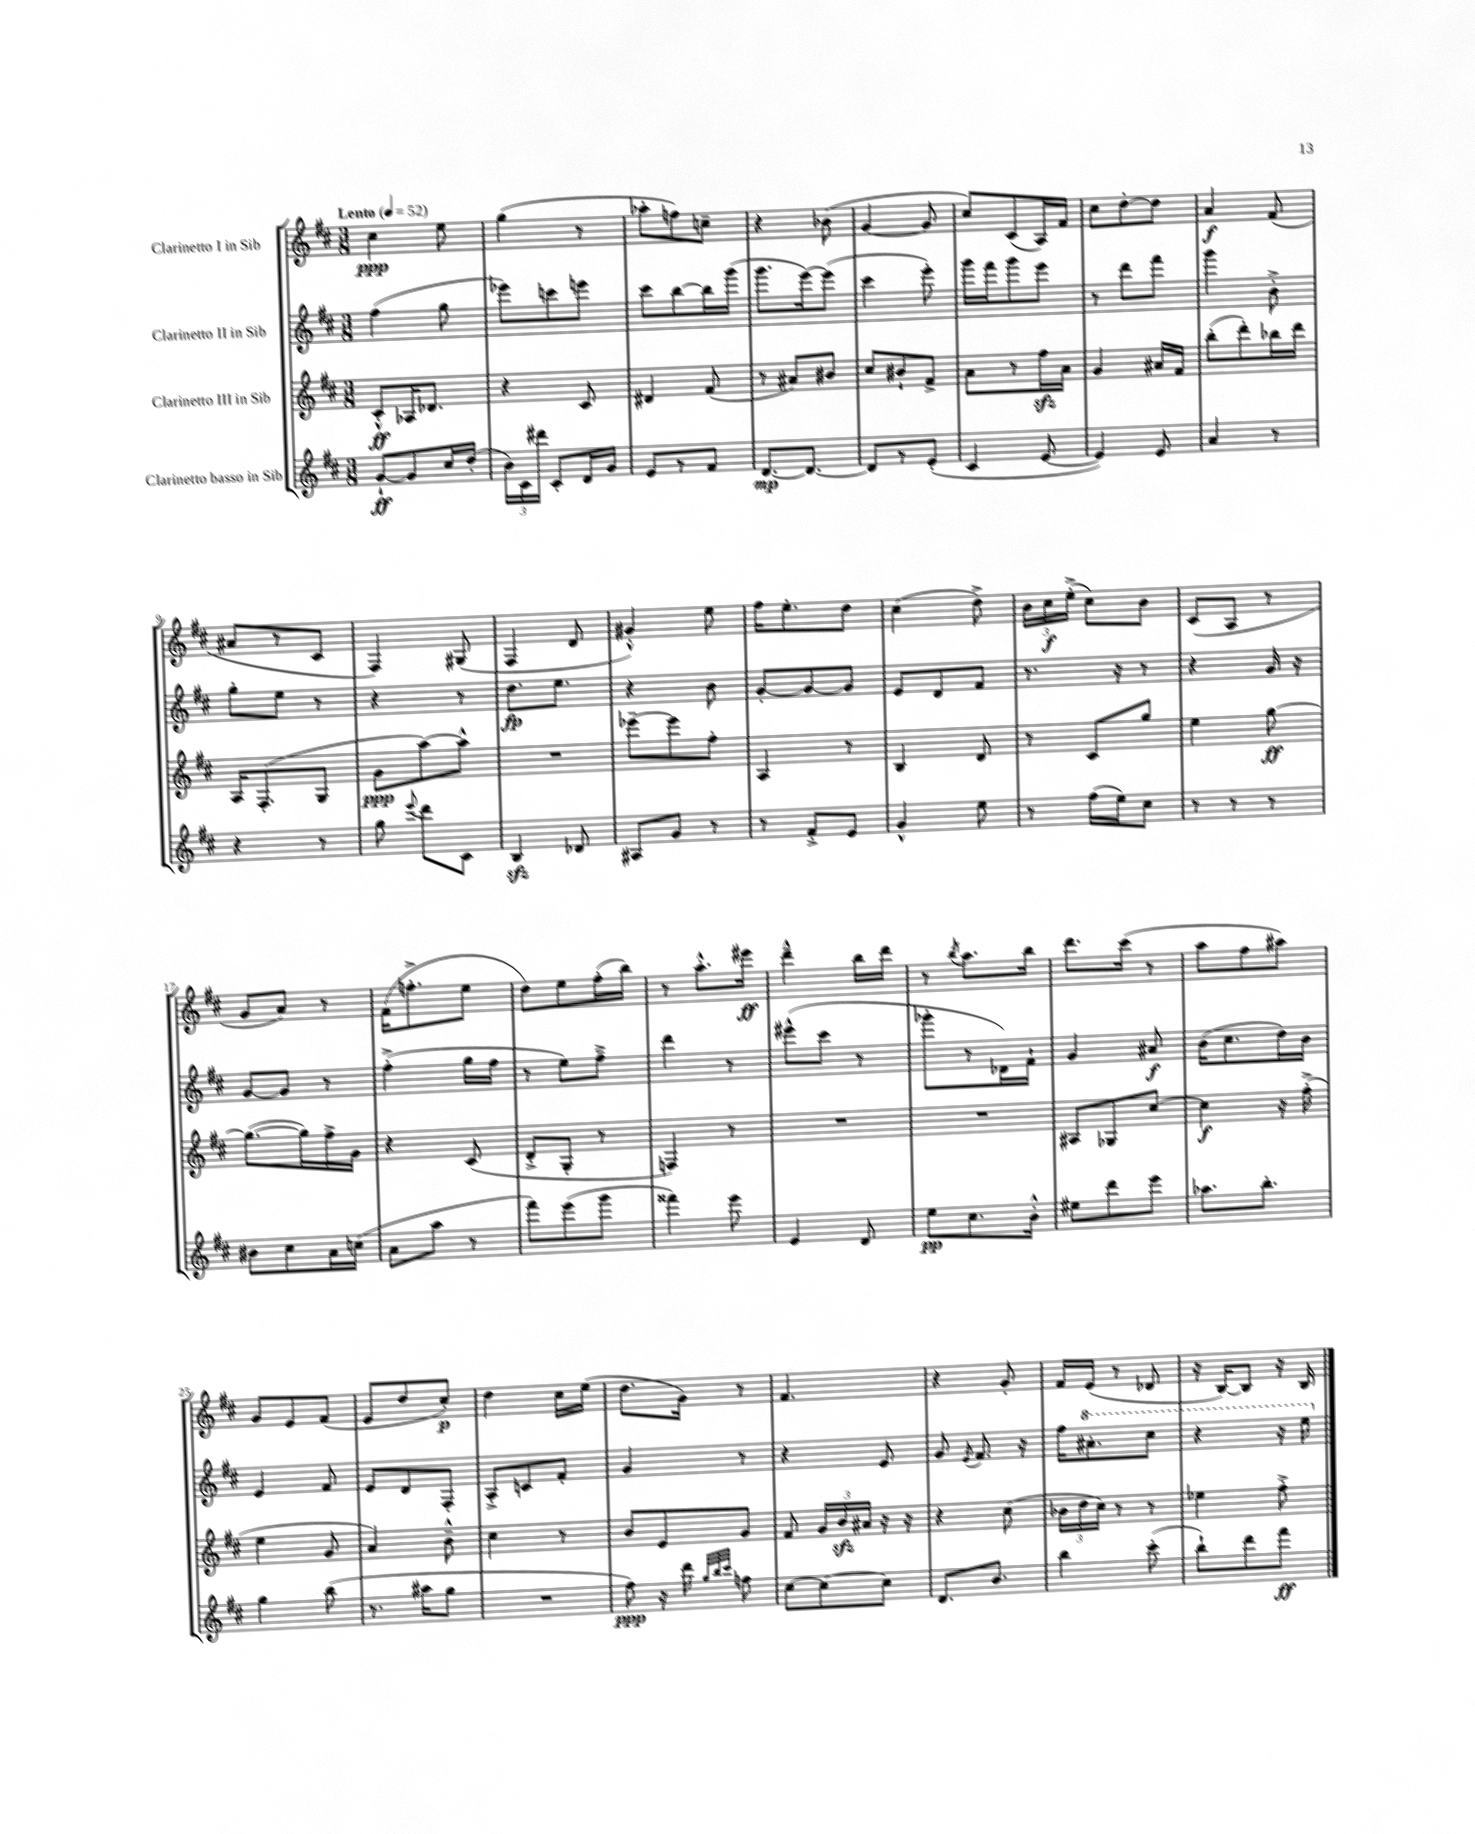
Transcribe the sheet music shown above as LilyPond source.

<<
\new StaffGroup <<
\new Staff = "s0" \with { instrumentName = "Clarinetto I in Sib" } {
    \clef treble \key d \major \numericTimeSignature \time 3/8 \tempo "Lento" 4 = 52
    \autoBeamOff cis''4\ppp e''8 |
    g''4( r8 |
    aes''8[-. f''8) c''8]-- |
    r4 bes'8( |
    g'4~ g'8 |
    cis''8[) cis'8( a16) fis'16] |
    cis''8[ d''8~-. d''8] |
    a'4\f fis'8( |
    ais'8[ r8 cis'8] |
    fis4) gis8( |
    fis4 d'8 |
    gis'4-.-^) e''8 |
    fis''16[ e''8.-. d''8] |
    cis''4( d''8->) |
    \tuplet 3/2 { b'16[ cis''16\f e''16]-.->( } cis''8[) b'8] |
    cis'8[( a8] r8 |
    g'8[ a'8]) r8 |
    fis'16[( f''8.-.-> e''8] |
    d''8[) e''8 fis''16-.( b''16]) |
    r8 a''8.[-.-^ eis'''16]\ff |
    d'''4---^ b''16[ d'''16] |
    r8 \acciaccatura { b''8 } a''8.[ b''16] |
    d'''8.[ cis'''16]( r8 |
    a''8[ fis''8 ais''8]) |
    g'8[ e'8 fis'8]( |
    e'8[ d''8 cis''8]-.\p) |
    d''4 cis''16[ e''16]( |
    d''8.[ g'16]) r8 |
    fis'4. |
    r4 g'8-. |
    fis'16[ e'16]( r8 des'8 |
    r16 b16[~) b8] r16 b16 \bar "|." |
}
\new Staff = "s1" \with { instrumentName = "Clarinetto II in Sib" } {
    \clef treble \key d \major \numericTimeSignature \time 3/8
    \autoBeamOff fis''4( g''8 |
    ees'''8[) c'''8 e'''8] |
    cis'''8[ b''8~ b''16 g'''16]( |
    g'''8.[ e'''16~) e'''8]( |
    cis'''4 e'''8-.) |
    g'''16[ fis'''16 g'''8 e'''8] |
    r8 d'''8[ fis'''8] |
    g'''4 b'8-.-> |
    g''8[-. e''8] r8 |
    r4 r8 |
    d''8.[\fp e''8.] |
    r4 b'8 |
    g'8[~-. g'8~ g'8] |
    e'8[ d'8 fis'8] |
    r8. r16 r8 |
    r4 g'16 r16 |
    g'8[~ g'8] r8 |
    fis''4-.->( g''16[ fis''16] |
    r8 e''8[) fis''8]---> |
    d'''4 r8 |
    eis'''8[-^( cis'''8] r8 |
    ges'''8[-. r8 des'16) fis'16]-! |
    g'4 ais'8\f |
    b'16[( cis''8. d''16) b'16] |
    e'4 fis'8 |
    e'8[ d'8 fis8]-. |
    a8[-.-> c'8 fis'8]-. |
    g'4 r8 |
    r4 e'8 |
    g'8 \acciaccatura { e'8 } fis'8. r16 |
    fis''16[ \ottava #1 ais''8.-. cis'''8] |
    r4 r16 e'''16 \ottava #0 \bar "|." |
}
\new Staff = "s2" \with { instrumentName = "Clarinetto III in Sib" } {
    \clef treble \key d \major \numericTimeSignature \time 3/8
    \autoBeamOff cis'8[-.-^\ff aes16 des'8.] |
    r4 cis'8 |
    dis'4 fis'8( |
    r8 ais'8[) bis'8] |
    cis''8[ bis'8-! fis'8]-> |
    a'8[ r8 fis''16\sfz a'16] |
    g'4 ais'16[ fis'16] |
    b''8[-.( d'''8-.) bes''16 d'''16] |
    a16[ fis8.-.( g8] |
    g'8[\ppp a''8~) a''8]-^ |
    R4. |
    ees'''8[~-- ees'''8 fis''8]-. |
    a4 r8 |
    b4 d'8 |
    r8 cis'8[ g''8] |
    e''4 g''8~\ff |
    g''8.[~( g''16) fis''16-> g'16] |
    r4 cis'8( |
    d'8[-.-> g8]-. r8 |
    f4) r8 |
    R4. |
    R4. |
    ais8[ ges8 cis''8]~ |
    cis''4\f r16 fis''16-.->( |
    e''4 g'8 |
    a'4) b'8---^ |
    cis''4 r8 |
    b'8[ e'8 g'8] |
    fis'8 \tuplet 3/2 { g'16[ b'16\sfz ais'16] } r16 r16 |
    r4 cis''8( |
    \tuplet 3/2 { bes'16[ d''16 cis''16]) } r8 r8 |
    ees''4 fis''8-.-> \bar "|." |
}
\new Staff = "s3" \with { instrumentName = "Clarinetto basso in Sib" } {
    \clef treble \key d \major \numericTimeSignature \time 3/8
    \autoBeamOff g'8[~-!\ff g'8 cis''16 d''16]-.( |
    \tuplet 3/2 { b'16[) cis'16 dis'''16] } cis'8[-. d'16 g'16] |
    e'8[ r8 fis'8] |
    d'8.[~\mp d'8.]~ |
    d'8[ r8 e'8]-.( |
    cis'4 e'8~ |
    e'4) e'8 |
    a'4 r8 |
    r4 r8 |
    g''8 \appoggiatura { e'''8 } d'''8[ cis'8] |
    b4\sfz des'8 |
    ais8[ g'8] r8 |
    r8 fis'8[-.-> e'8] |
    g'4-^ e''8 |
    r8 fis''16[( e''16) cis''8] |
    r8 r8 r8 |
    bis'8[ cis''8 a'16 c''16]( |
    a'8[ a''8] r8 |
    fis'''8[) e'''8( g'''8] |
    fisis'''4) e'''8 |
    e'4 d'8 |
    e''8[\pp cis''8. b'16]-.-^ |
    eis''8[ d'''8 e'''8] |
    aes''8.[ b''8.]-. |
    g''4 b''8( |
    r8. ais''16[ g''8] |
    R4. |
    fis''8\ppp) r16 d'''16 \grace { g''32[ b''32 cis'''32] } f''8 |
    cis''8[~ cis''8~ cis''8] |
    d'8.[ b'8.] |
    b''4 cis'''8-.( |
    b''8[-!) d'''8 fis'''8]\ff \bar "|." |
}
>>
>>
